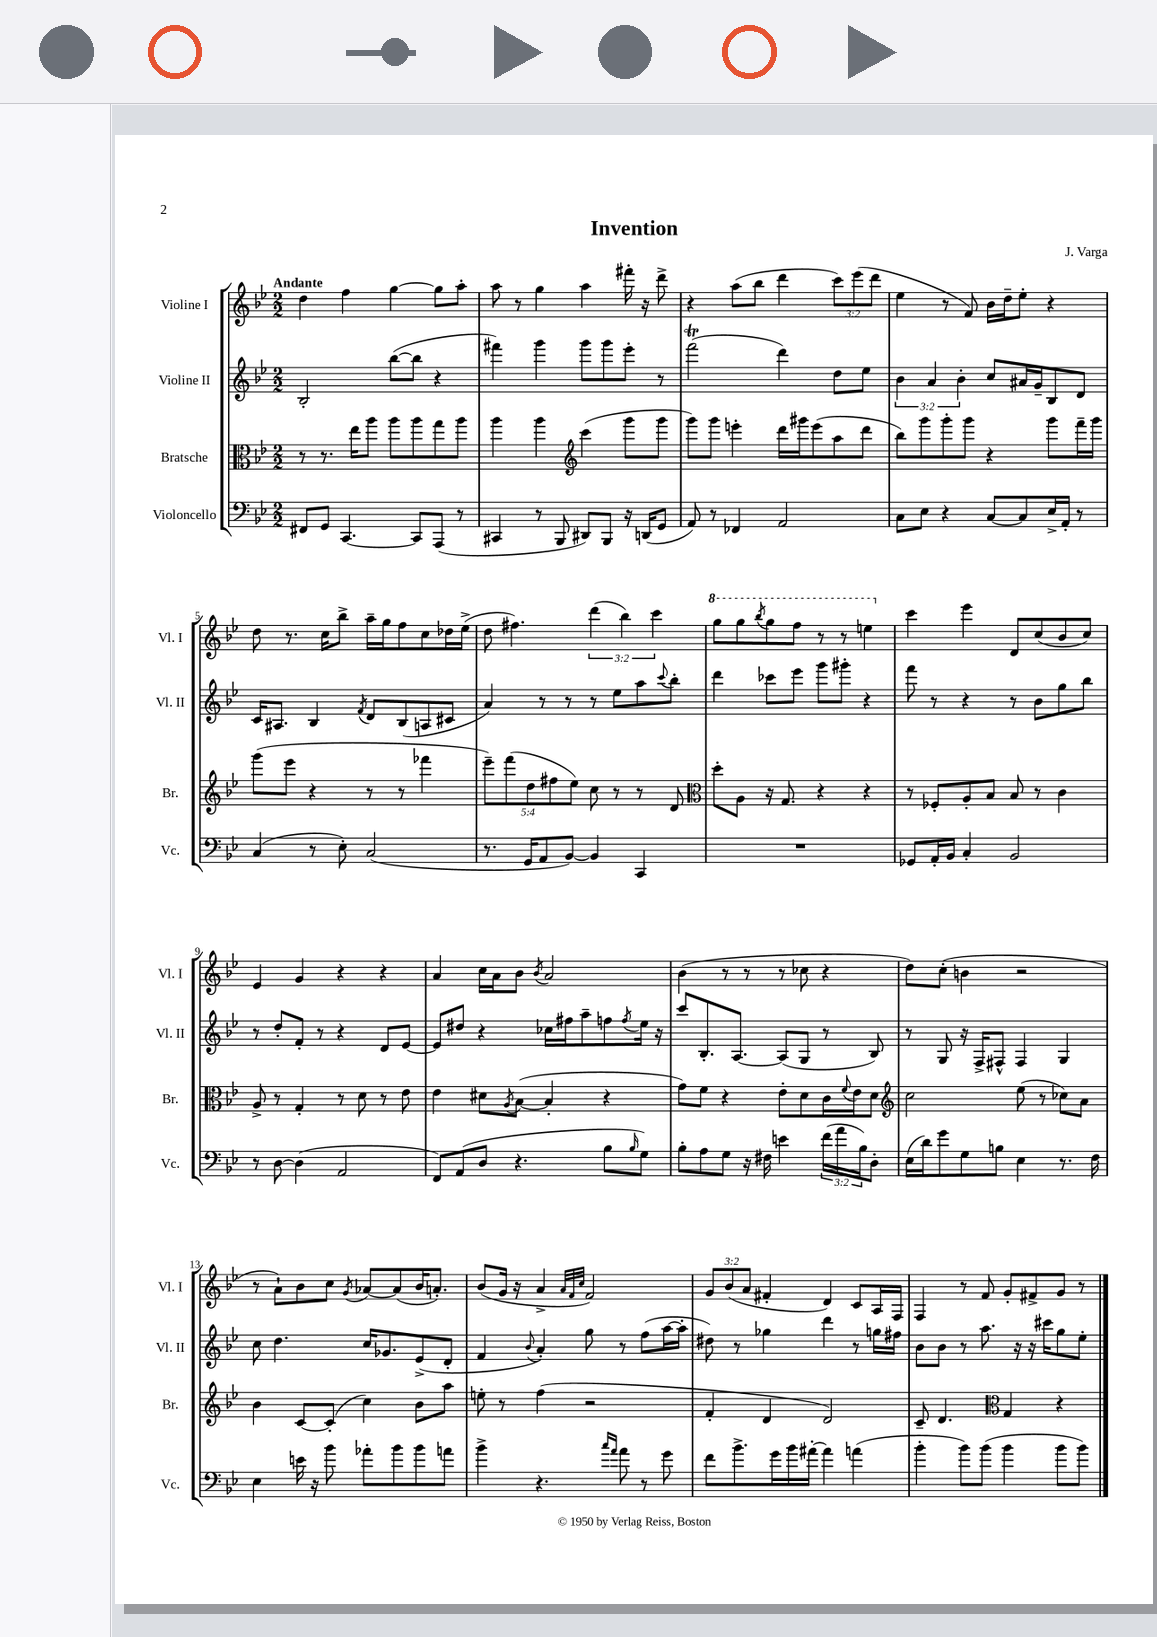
\header { title = "Invention" composer = "J. Varga" }
<<
\new StaffGroup <<
\new Staff = "s0" \with { instrumentName = "Violine I" shortInstrumentName = "Vl. I" } {
    \clef treble \key bes \major \numericTimeSignature \time 2/2 \override Staff.TupletNumber.text = #tuplet-number::calc-fraction-text \tempo "Andante"
    d''4 f''4 g''4~ g''8 a''8-. |
    a''8 r8 g''4 a''4 fis'''16-. r16 d'''8-> |
    r4 a''8( bes''8 d'''4 \tuplet 3/2 { c'''8) ees'''8( d'''8 } |
    ees''4 r8 f'8) bes'16 d''16-- ees''8-. r4 |
    d''8 r8. c''16 bes''8-> a''16-- g''16 f''8 c''8 des''16 ees''16->( |
    d''8 fis''4.) \tuplet 3/2 { d'''4( bes''4) c'''4 } |
    \ottava #1 g'''8 g'''8 \acciaccatura { bes'''8 } g'''8 f'''8 r8 r8 e'''4 \ottava #0 |
    c'''4 ees'''4 d'8 c''8( bes'8 c''8) |
    ees'4 g'4 r4 r4 |
    a'4 c''16 a'16 bes'8 \acciaccatura { bes'8 } a'2 |
    bes'4( r8 r8 r8 ces''8 r4 |
    d''8) c''8-.( b'4 r2 |
    r8 a'8-!) bes'8 c''8 \acciaccatura { g'8 } aes'8~ aes'8( bes'16 a'8.-.) |
    bes'8( g'16 r16 a'4-> \grace { a'32 f'32 c''32 } f'2) |
    \tuplet 3/2 { g'8 bes'8( a'8 } fis'4-. d'4) c'8 a16 f16 |
    f4 r8 f'8 g'8-. fis'8-> g'8 r8 \bar "|." |
}
\new Staff = "s1" \with { instrumentName = "Violine II" shortInstrumentName = "Vl. II" } {
    \clef treble \key bes \major \numericTimeSignature \time 2/2 \override Staff.TupletNumber.text = #tuplet-number::calc-fraction-text
    bes2-. bes''8~( bes''8 r4 |
    fis'''4) g'''4 g'''8 g'''8 ees'''8-. r8 |
    f'''2\trill( d'''4) d''8 ees''8 |
    \tuplet 3/2 { bes'4 a'4 bes'4-. } c''8 ais'16 g'16-- bes8 d'8 |
    c'16 ais8. bes4 \acciaccatura { f'8 } d'8 bes8( a8 cis'8 |
    a'4) r8 r8 r8 ees''8 a''8 \appoggiatura { c'''8 } bes''8-. |
    d'''4 ces'''8 ees'''8 g'''8 gis'''8-. r4 |
    f'''8 r8 r4 r8 bes'8 g''8 bes''8 |
    r8 d''8-. f'8-. r8 r4 d'8 ees'8~ |
    ees'8 dis''8 r4 ces''16 fis''16 a''8-- f''8 \acciaccatura { f''8 } ees''16 r16 |
    c'''8 bes8.-. a8.~ a8( g8 r8 bes8) |
    r8 g8 r16 f16-> fis8-^ fis4 g4 |
    c''8 d''4. c''16 ges'8. ees'8->( d'8-. |
    f'4 \appoggiatura { bes'8 } a'4-.) g''8 r8 f''8( a''16~ a''16-. |
    dis''8) r8 ges''4 d'''4 r8 g''16 fis''16 |
    bes'8 bes'8 r8 a''8. r16 r16 cis'''16 g''8 ees''8-. \bar "|." |
}
\new Staff = "s2" \with { instrumentName = "Bratsche" shortInstrumentName = "Br." } {
    \clef alto \key bes \major \numericTimeSignature \time 2/2 \override Staff.TupletNumber.text = #tuplet-number::calc-fraction-text
    r8 r8. ees''16 a''8 a''8 a''8 g''8 a''8 |
    a''4 a''4 \clef treble c'''4( g'''8 g'''8 |
    g'''8) g'''8 e'''4-. d'''16 gis'''16 e'''8( a''8 d'''8 |
    bes''8) g'''8 g'''8-. g'''8 r4 g'''8 f'''16-- g'''16 |
    g'''8( ees'''8 r4 r8 r8 fes'''4 |
    \tuplet 5/4 { ees'''8--) f'''8( d''8 fis''8 ees''8) } c''8 r8 r8 d'8 |
    \clef alto d''8-. a8 r16 g8. r4 r4 |
    r8 fes8-. a8-. bes8 bes8 r8 c'4 |
    a8-> r8 g4-. r8 d'8 r8 ees'8 |
    ees'4 dis'8 \acciaccatura { a8 } bes8~( bes4-. r4 |
    g'8) f'8 r4 ees'8-. d'8 c'16 \appoggiatura { f'8 } ees'16 d'8 |
    \clef treble c''2 ees''8( r8 ces''8) a'8 |
    bes'4 c'8~ c'8-.( c''4) bes'8 a''8 |
    e''8-. r8 f''4( r2 |
    f'4-. d'4 d'2) |
    c'8-- d'4. \clef alto g4 r4 \bar "|." |
}
\new Staff = "s3" \with { instrumentName = "Violoncello" shortInstrumentName = "Vc." } {
    \clef bass \key bes \major \numericTimeSignature \time 2/2 \override Staff.TupletNumber.text = #tuplet-number::calc-fraction-text
    fis,8 g,8 c,4.~ c,8 a,,8( r8 |
    cis,4 r8 bes,,8 dis,8) bes,,8 r16 d,16( g,8 |
    a,8) r8 fes,4 a,2 |
    c8 ees8 r4 c8~ c8 ees16-> a,16-. r8 |
    c4( r8 ees8-.) c2( |
    r8. g,16 a,8 bes,8~) bes,4 c,4 |
    R1 |
    ges,8 a,16-. bes,16 c4-. bes,2 |
    r8 d8~ d4( a,2 |
    f,8) a,8( d8 r4. bes8 \grace { bes16 } g8) |
    bes8-. a8 g8 r16 fis16 e'4 \tuplet 3/2 { f'16( a'16 bes16) } d8-. |
    ees16( d'16) g'8 g8 b8 ees4 r8. f16 |
    ees4 e'16 r16 bes'8 aes'8-. bes'8 bes'8 a'8 |
    bes'4-> r4. \grace { c''16 a'16 } a'8 r8 g'8 |
    f'8 bes'8.-> g'16 bes'16 ais'16~-. ais'4 a'4( |
    bes'4-. bes'8) bes'8( bes'4 bes'8 bes'8) \bar "|." |
}
>>
>>
